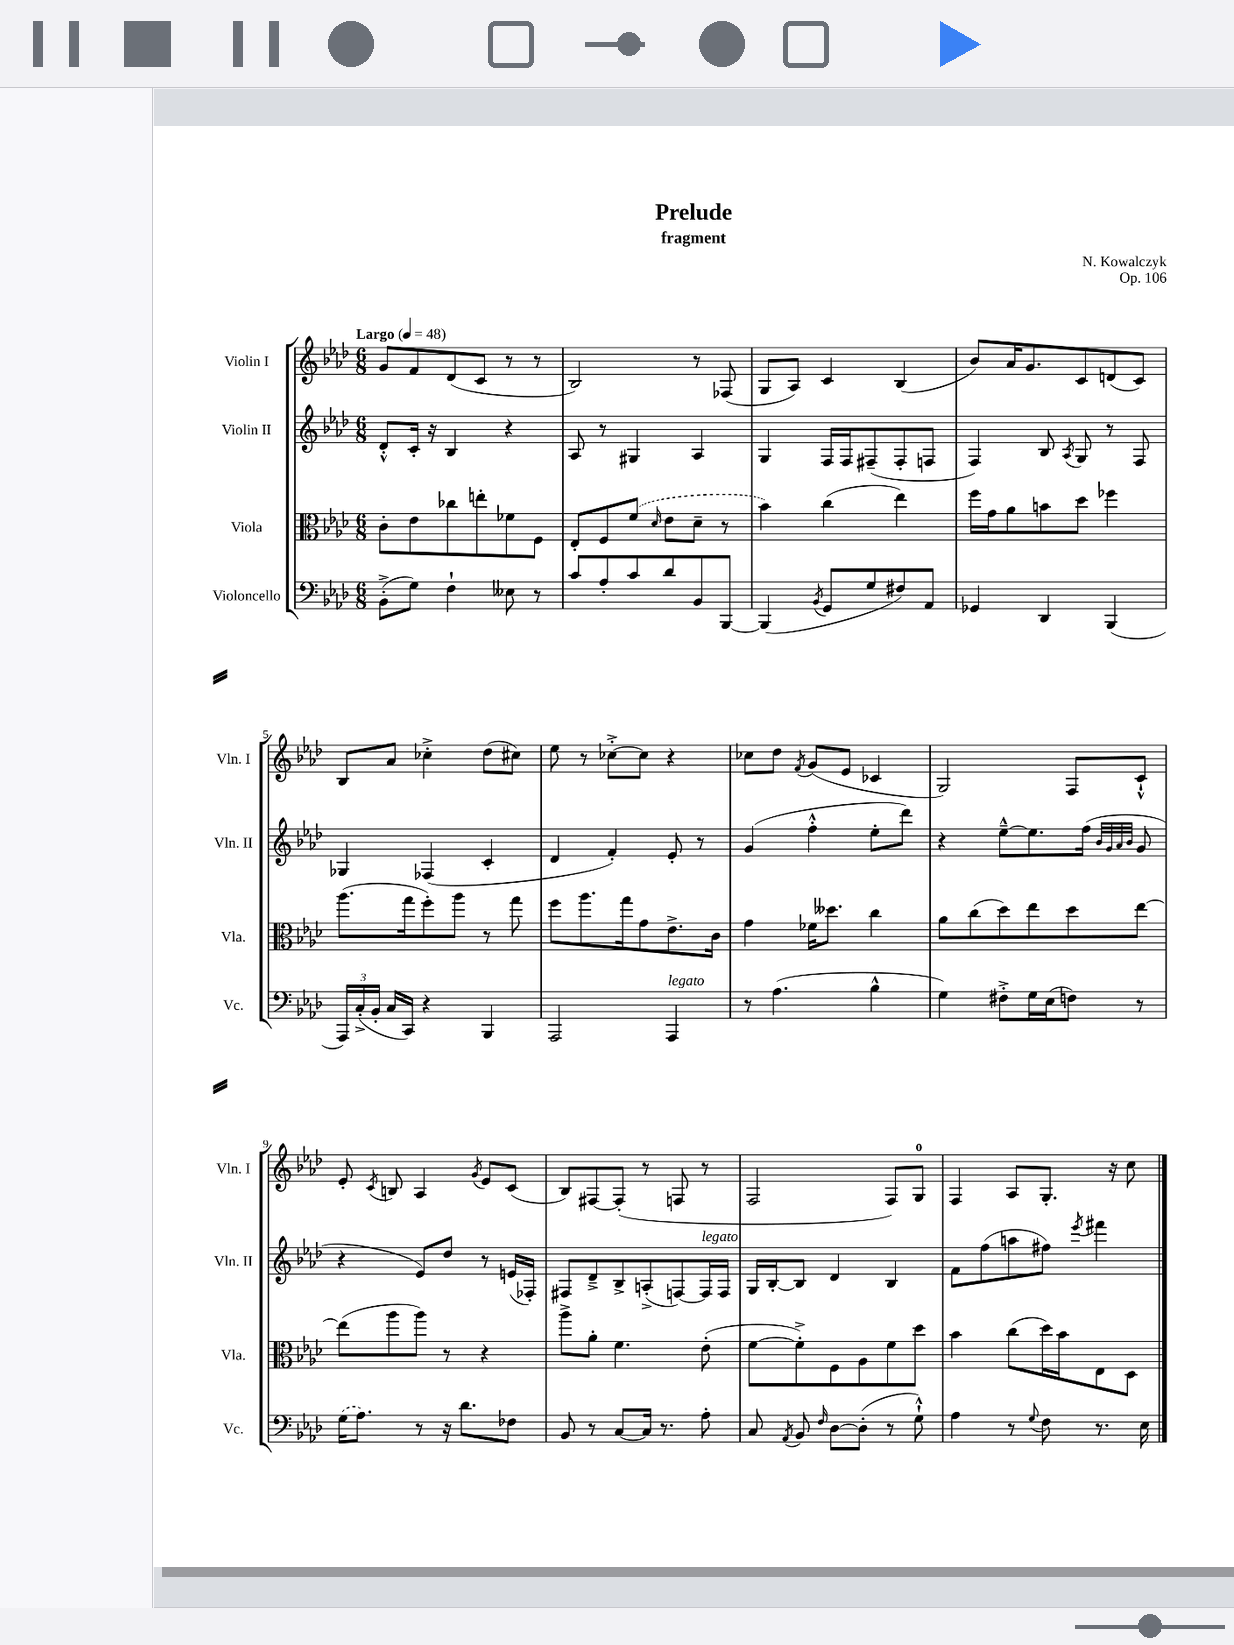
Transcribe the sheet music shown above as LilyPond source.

\header { title = "Prelude" composer = "N. Kowalczyk" subtitle = "fragment" opus = "Op. 106" }
<<
\new StaffGroup <<
\new Staff = "s0" \with { instrumentName = "Violin I" shortInstrumentName = "Vln. I" } {
    \clef treble \key aes \major \numericTimeSignature \time 6/8 \tempo "Largo" 4 = 48
    \autoBeamOff g'8[ f'8 des'8( c'8] r8 r8 |
    bes2) r8 fes8( |
    g8[ aes8]) c'4 bes4( |
    bes'8[) aes'16 g'8. c'8 d'8( c'8]) |
    bes8[ aes'8] ces''4-.-> des''8[( cis''8]) |
    ees''8 r8 ces''8[~-.-> ces''8] r4 |
    ces''8[ des''8] \acciaccatura { f'8 } g'8[( ees'8] ces'4 |
    g2) f8[ c'8]-!-^ |
    ees'8-. \acciaccatura { c'8 } b8 aes4 \acciaccatura { g'8 } ees'8[ c'8]( |
    bes8[) fis8~ fis8]-.( r8 f8 r8 |
    f2 f8[) g8]-0 |
    f4 aes8[ g8.]-. r16 c''8 \bar "|." |
}
\new Staff = "s1" \with { instrumentName = "Violin II" shortInstrumentName = "Vln. II" } {
    \clef treble \key aes \major \numericTimeSignature \time 6/8
    \autoBeamOff des'8[-.-^ c'16]-. r16 bes4 r4 |
    aes8 r8 gis4 aes4 |
    g4 f16[ f16 fis8--( fis8-. f8] |
    f4) bes8 \acciaccatura { aes8 } g8 r8 f8 |
    ges4 fes4( c'4-. |
    des'4 f'4-.) ees'8-. r8 |
    g'4( f''4-.-^ ees''8[-. des'''8]) |
    r4 ees''8[~---^ ees''8. f''16]( \grace { bes'32[ g'32 aes'32 bes'32] } g'8 |
    r4 ees'8[) des''8] r8 e'16[( fes16]-.) |
    fis8[ des'8---> bes8-> a8-.->( f8~) f16^\markup { \italic "legato" } f16] |
    g16[ bes16~-. bes8] des'4 bes4 |
    f'8[ f''8( a''8 fis''8]) \acciaccatura { ees'''8 } fis'''4 \bar "|." |
}
\new Staff = "s2" \with { instrumentName = "Viola" shortInstrumentName = "Vla." } {
    \clef alto \key aes \major \numericTimeSignature \time 6/8
    \autoBeamOff c'8[-. ees'8 ces''8 e''8-. fes'8 f8] |
    ees8[-. f8 \once \slurDashed f'8]( \grace { des'16 } ees'8[ des'8]-- r8 |
    bes'4) c''4( ees''4) |
    f''16[ g'16 aes'8 b'8 des''8] fes''4 |
    aes''8.[( g''16 f''8-.) aes''8] r8 g''8 |
    f''8[ aes''8. g''16 g'8 ees'8.-> c'16] |
    g'4 fes'16[ deses''8.] c''4 |
    aes'8[ c''8( des''8) ees''8 des''8 ees''8]~ |
    ees''8[( aes''8 aes''8]) r8 r4 |
    aes''8[-> aes'8]-. f'4. ees'8-.( |
    f'8[~ f'8-.->) f8 aes8 f'8 des''8] |
    bes'4 c''8[( des''16) bes'16 ees8 des8] \bar "|." |
}
\new Staff = "s3" \with { instrumentName = "Violoncello" shortInstrumentName = "Vc." } {
    \clef bass \key aes \major \numericTimeSignature \time 6/8
    \autoBeamOff bes,8[-.->( g8]) f4-! eeses8 r8 |
    c'8[ aes8-. c'8 des'8 bes,8 bes,,8]~ |
    bes,,4( \acciaccatura { bes,8 } g,8[ g8 fis8) aes,8] |
    ges,4 des,4 bes,,4( |
    \tuplet 3/2 { aes,,16[) c16-.->( bes,16]-. } c16[ c,16]) r4 bes,,4 |
    aes,,2 aes,,4^\markup { \italic "legato" } |
    r8 aes4.( bes4-^ |
    g4) fis8[-.-> g16 ees16( f8]) r8 |
    \once \slurDashed g16[( aes8.]) r8 r16 des'8.[ fes8] |
    bes,8 r8 c8[~ c16] r8. aes8-. |
    c8 \acciaccatura { aes,8 } bes,8 \grace { f16 } des8[~ des8]-.( r8 g8-!-^) |
    aes4 r8 \appoggiatura { g8 } f8 r8. ees16 \bar "|." |
}
>>
>>
